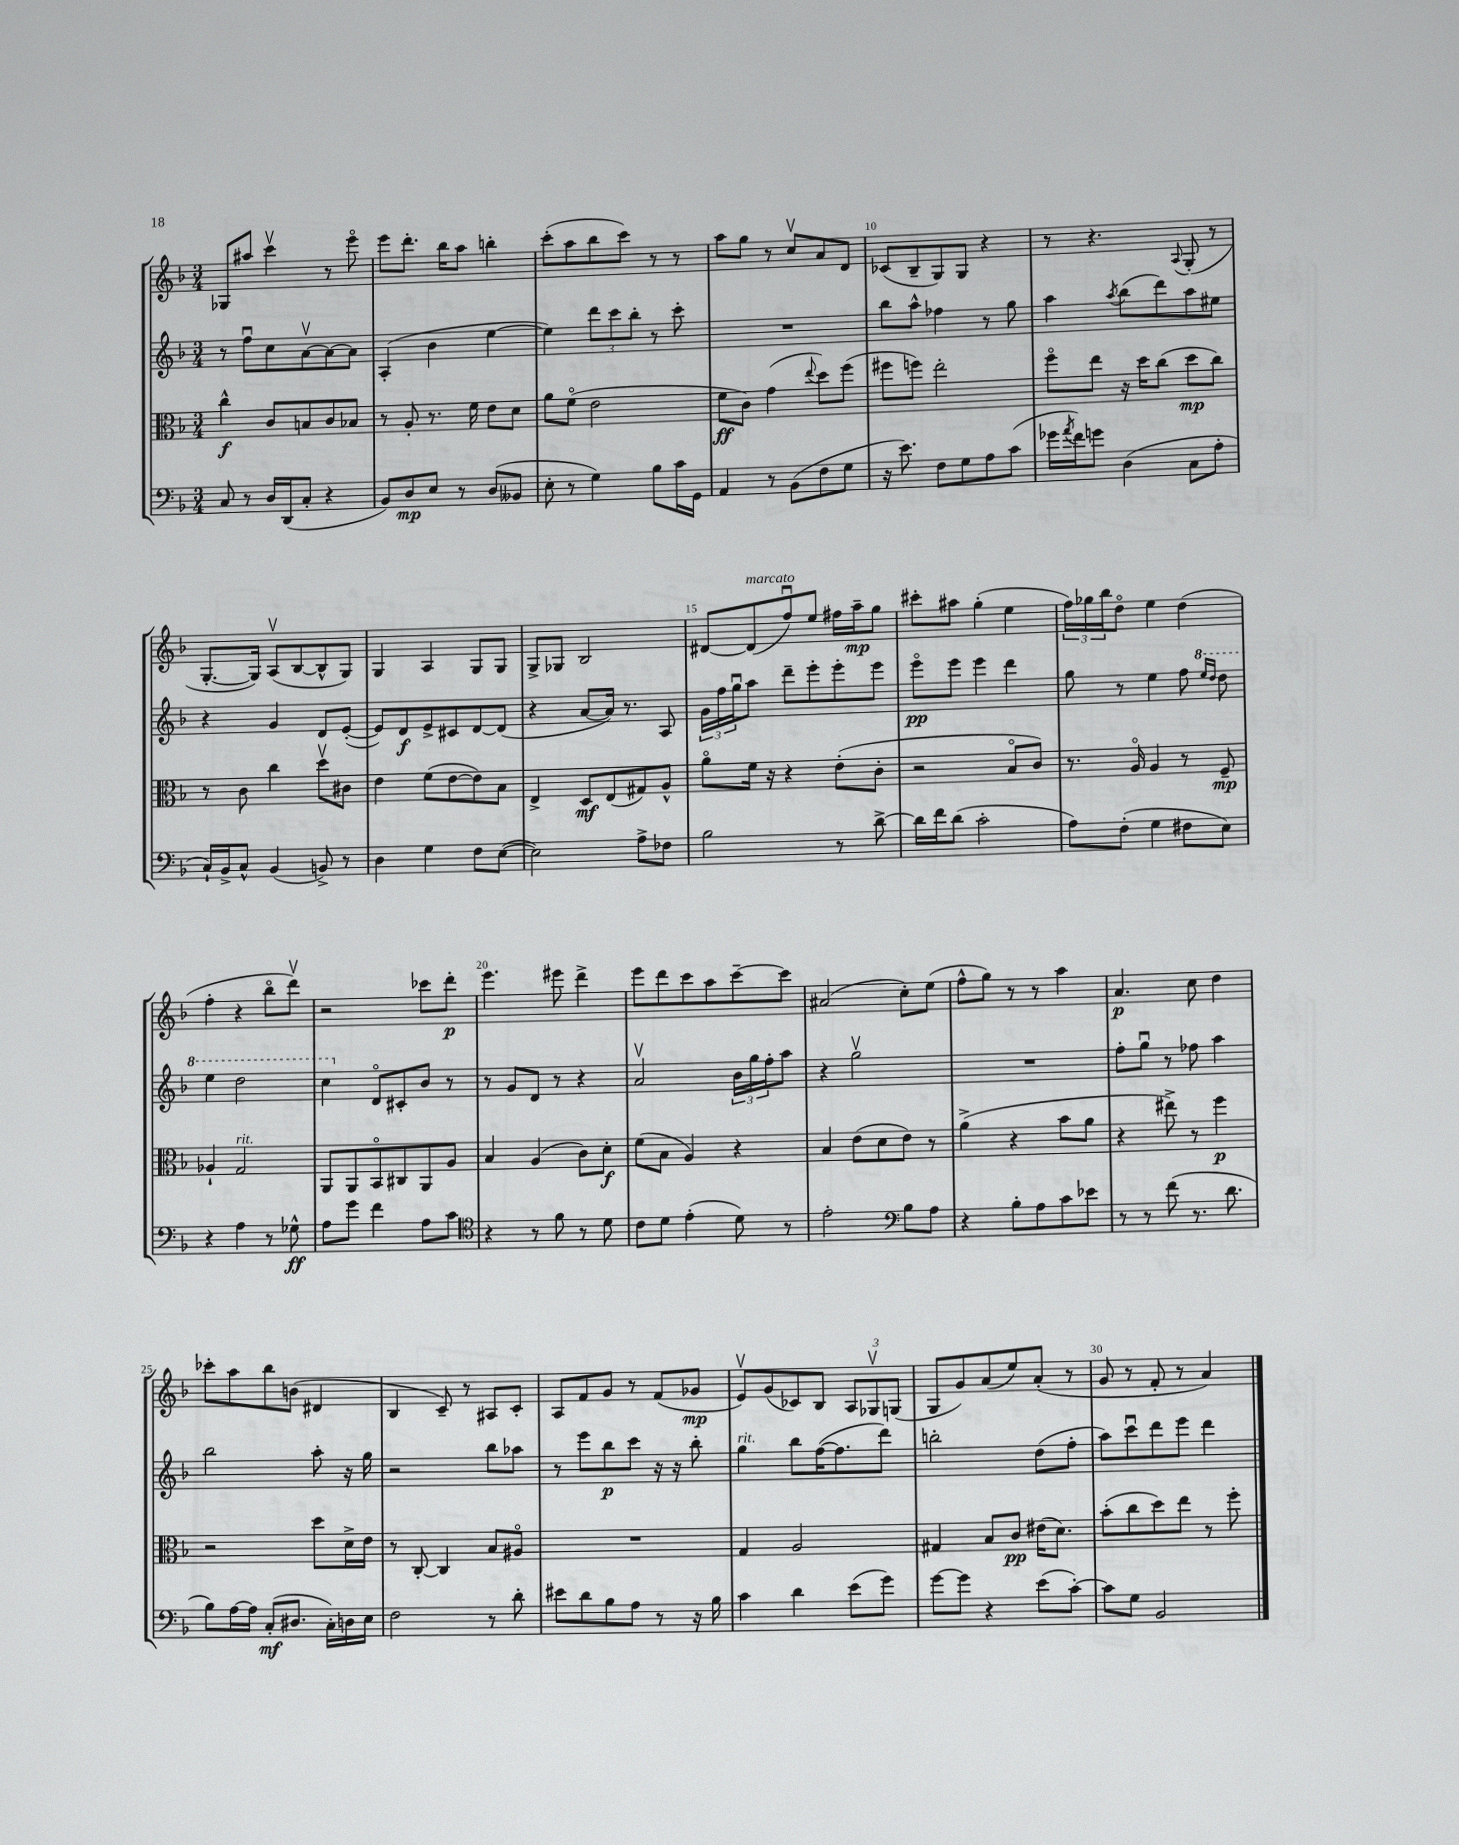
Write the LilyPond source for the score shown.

<<
\new StaffGroup <<
\new Staff = "s0" {
    \clef treble \key f \major \numericTimeSignature \time 3/4
    ges8 ais''8 c'''4\upbow r8 e'''8\flageolet |
    e'''8 d'''8.-. bes''16 a''8 b''4-. |
    c'''8-.( a''8 bes''8 c'''8) r8 r8 |
    a''8 g''8 r8 c''8\upbow a'8 d'8 |
    ces'8( bes8-- g8) g8 r4 |
    r8 r4. \appoggiatura { a8 } g8-.( r8 |
    g8.~-. g16) a8\upbow( bes8~ bes8-^ g8) |
    g4 a4 g8 g8 |
    g8-> ges8 bes2 |
    dis'8~ dis'8^\markup { \italic "marcato" }( f''8\downbow) e''8 fis''16 a''16--\mp g''8 |
    cis'''8-. ais''8 g''4-.( e''4 |
    \tuplet 3/2 { f''16) ges''16 bes''16 } d''8\flageolet e''4 d''4( |
    f''4-. r4 bes''8\flageolet d'''8\upbow) |
    r2 ces'''8 d'''8-.\p |
    e'''4. eis'''8 d'''4-> |
    e'''8 d'''8 c'''8 a''8 c'''8~-- c'''8 |
    ais'2( c''8-.) e''8( |
    f''8-^ g''8) r8 r8 a''4 |
    a'4.\p c''8 d''4 |
    ces'''8-. a''8 bes''8 b'8( dis'4 |
    bes4 c'8--) r8 ais8 c'8-. |
    a8 f'8 g'8 r8 f'8( ges'8\mp |
    e'8\upbow) g'8( ces'8) bes8 \tuplet 3/2 { a8 ges8\upbow g8( } |
    g8 g'8) a'8( e''8) a'8-.( r8 |
    g'8 r8 f'8-. r8 a'4) \bar "|." |
}
\new Staff = "s1" {
    \clef treble \key f \major \numericTimeSignature \time 3/4
    r8 f''8\downbow c''8 a'8~\upbow a'8~ a'8 |
    a4-.( bes'4 e''4~ |
    e''4) \tuplet 3/2 { d'''8 c'''8 bes''8-. } r8 c'''8-. |
    R2. |
    bes''8 a''8-^ fes''4 r8 g''8 |
    a''4 \acciaccatura { a''8 } bes''8( d'''8) a''8 eis''8 |
    r4 g'4 d'8 e'8~-.( |
    e'8) d'8\f e'8-> cis'8 d'8~ d'8( |
    r4 a'8~ a'16) r8. a8 |
    \tuplet 3/2 { g'16 f''16 g''16\downbow } a''8 d'''8-- e'''8-. e'''8-. e'''8 |
    e'''8\flageolet\pp e'''8 e'''4 d'''4 |
    g''8 r8 e''4 f''8 \ottava #1 \grace { e'''16 d'''16 } d'''8 |
    e'''4 d'''2 |
    c'''4 \ottava #0 d'8\flageolet cis'8-. bes'8 r8 |
    r8 g'8 d'8 r8 r4 |
    a'2\upbow \tuplet 3/2 { bes'16 g''16 f''16-. } a''8 |
    r4 g''2\upbow |
    R2. |
    f''8-. g''8\downbow r8 fes''8 a''4 |
    bes''2 a''8-. r16 g''16 |
    r2 bes''8 aes''8 |
    r8 e'''8 bes''8\p c'''8 r16 r16 bes''8-. |
    g''4^\markup { \italic "rit." } bes''8 f''16~( f''8. d'''8) |
    b''2-. d''8( f''8-. |
    a''8) c'''8\downbow d'''8 e'''8 d'''4 \bar "|." |
}
\new Staff = "s2" {
    \clef alto \key f \major \numericTimeSignature \time 3/4
    c''4-^\f c'8 b8 c'8 bes8 |
    r8 a8-. r8. f'16 e'8 d'8 |
    a'8 f'8\flageolet( e'2 |
    f'8\ff c'8) g'4( \appoggiatura { e''8 } d''8) f''8( |
    fis''8 f''8) e''2-. |
    f''8\flageolet e''8 r16 d''16 c''8( d''8\mp c''8) |
    r8 c'8 c''4 d''8\upbow cis'8 |
    e'4 f'8( e'8~ e'8) bes8 |
    e4-> d8\mf e8( gis8) a8-^ |
    a'8\flageolet f'16 r16 r4 e'8-.( c'8-. |
    r2 bes8\flageolet c'8) |
    r8. a16\flageolet a4 r8 f8--\mp |
    aes4-! g2^\markup { \italic "rit." } |
    a,8 a,8 bes,8\flageolet cis8 a,8 a8 |
    bes4 a4( c'8) d'8-.\f |
    f'8( bes8 a4) r4 |
    bes4 e'8( d'8 e'8) r8 |
    a'4->( r4 bes'8 a'8 |
    r4 eis''8->) r8 f''4\p |
    r2 d''8 d'16-> e'16 |
    r8 c8~-. c4 bes8 ais8\flageolet |
    R2. |
    g4 a2 |
    gis4 bes8 c'8\pp eis'16( d'8.) |
    bes'8-.( c''8 d''8) e''8 r8 f''8-. \bar "|." |
}
\new Staff = "s3" {
    \clef bass \key f \major \numericTimeSignature \time 3/4
    c8 r8 d16 d,16( c8-. r4 |
    bes,8) d8\mp e8 r8 d8( beses,8 |
    e8-. r8 g4) bes8 c'16 g,16 |
    a,4 r8 bes,8( f8 g8 |
    r16 e'8.) f8 g8 a8 c'8( |
    ges'16 \acciaccatura { a'8 } f'16) g'8 d4( c8 a8-. |
    c16-!) bes,16-> c8-^ bes,4( b,8->) r8 |
    d4 g4 f8 e8~( |
    e2) a8-> fes8 |
    bes2 r8 d'8~-> |
    d'16 f'16 d'8( c'2-. |
    a8) f8-.( g4 fis8 e8) |
    r4 a4 r8 ges8-^\ff |
    a8 g'8 f'4 a8 c'8 |
    \clef tenor r4 r8 f'8 r8 d'8 |
    c'8 d'8 e'4-.( d'8) r8 |
    e'2-. \clef bass bes8 a8 |
    r4 bes8-. a8 c'8 ees'8 |
    r8 r8 f'8( r8. d'8. |
    bes8) a16~ a16 c8-.\mf( dis8. c16-.) d16 e16 |
    f2 r8 d'8-. |
    eis'8 d'8 bes8 a8 r8 r16 bes16 |
    c'4 d'4 e'8( g'8) |
    g'8~ g'8 r4 e'8( c'8~-.) |
    c'8 g8 bes,2 \bar "|." |
}
>>
>>
\layout { \context { \Score currentBarNumber = #6 \override BarNumber.break-visibility = ##(#f #t #t) barNumberVisibility = #(every-nth-bar-number-visible 5) } }
